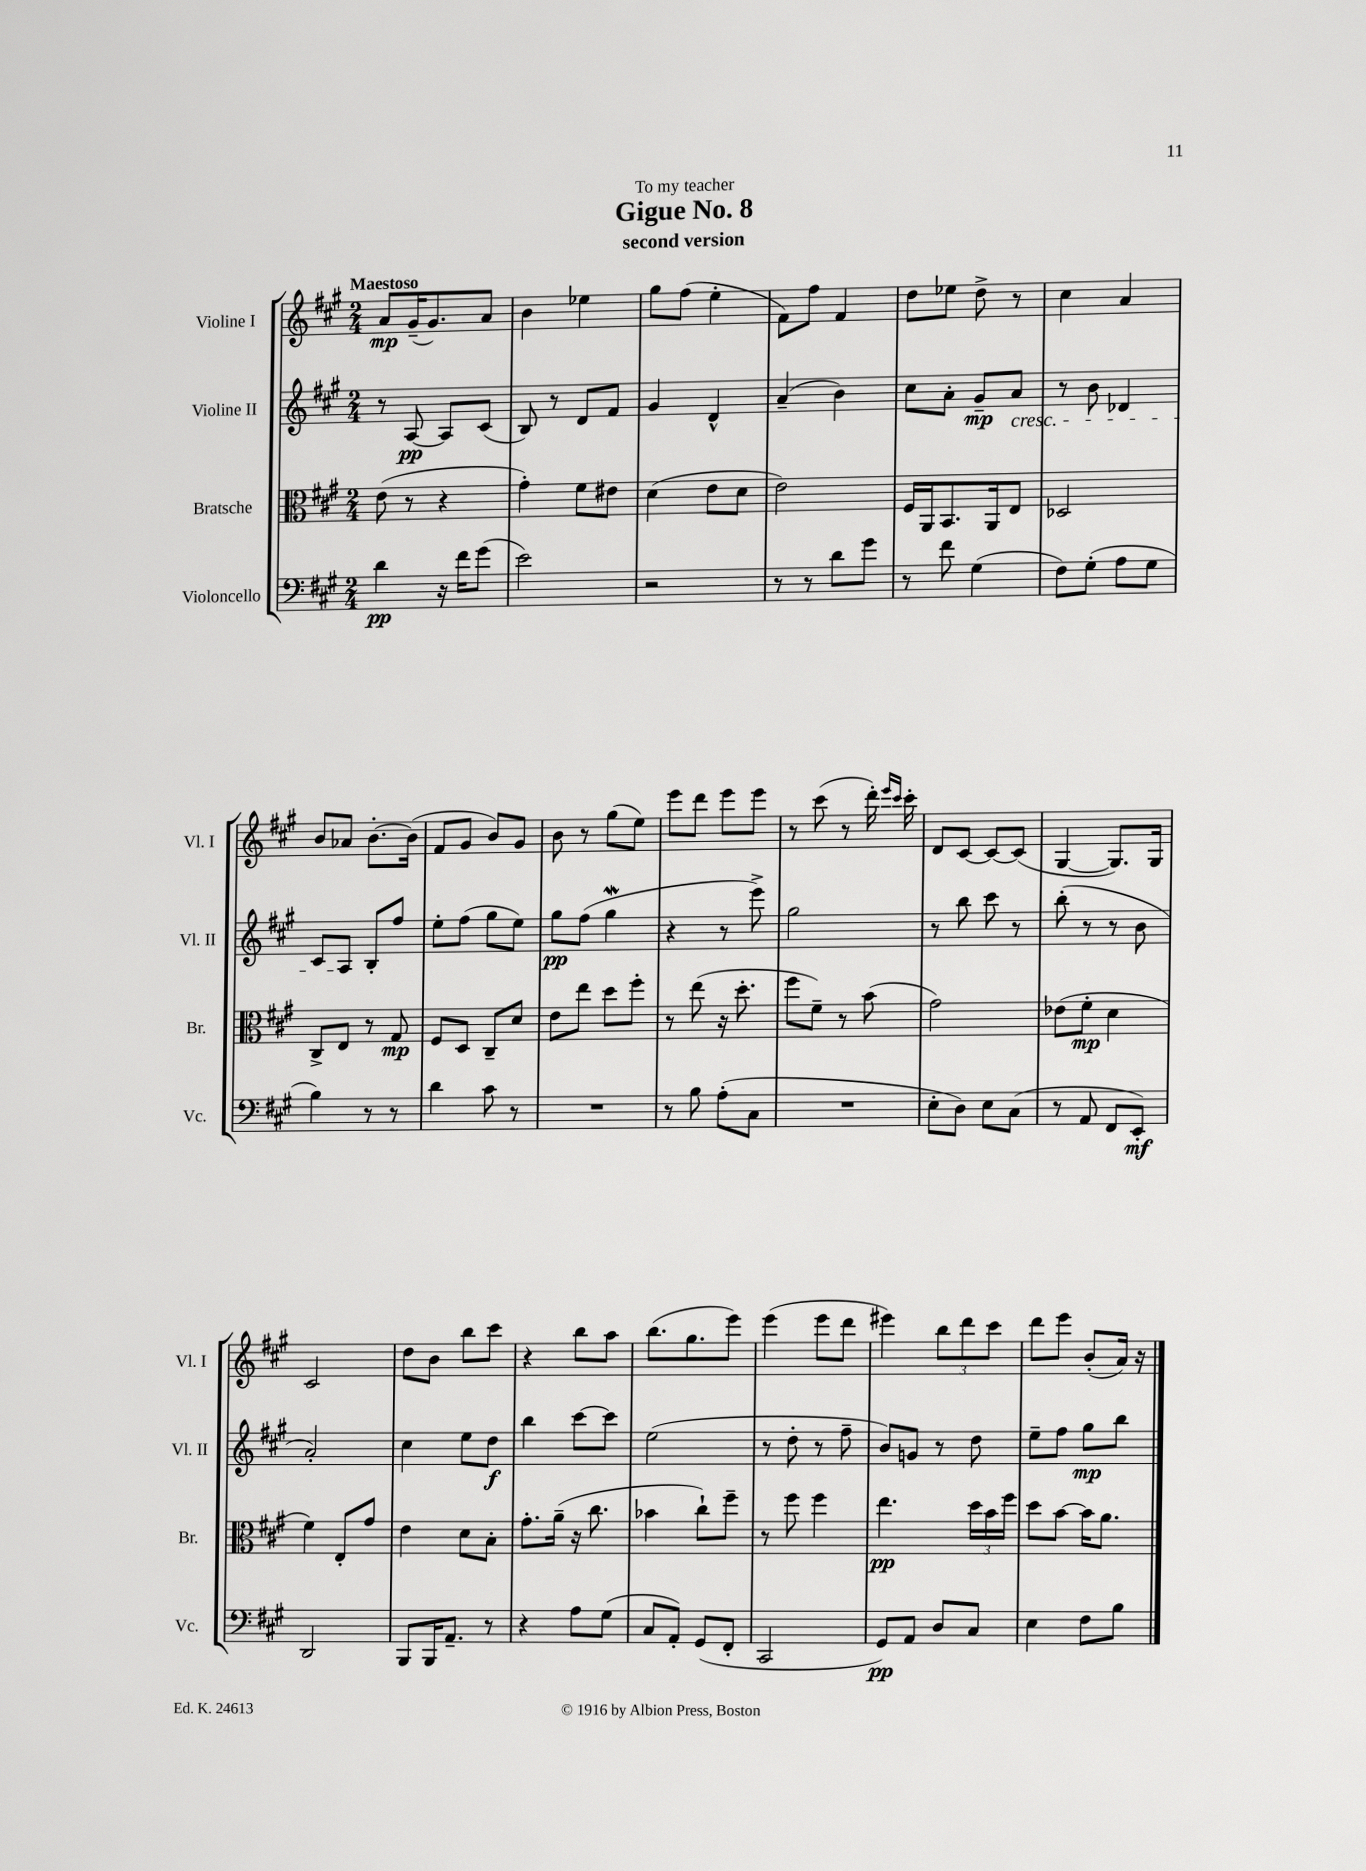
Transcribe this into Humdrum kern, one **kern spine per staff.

**kern	**kern	**kern	**kern
*staff4	*staff3	*staff2	*staff1
*clefF4	*clefC3	*clefG2	*clefG2
*k[f#c#g#]	*k[f#c#g#]	*k[f#c#g#]	*k[f#c#g#]
*M2/4	*M2/4	*M2/4	*M2/4
4d\	(8e\	8r	8a/L
.	8r	[8A/	(16g#~/K
.	.	.	8.g#/)
16r	4r	8A/]L	.
16f#\LK	.	.	.
(8g#\J	.	(8c#/J	8a/J
=	=	=	=
2e\)	4g#'\)	8B/)	4b\
.	.	8r	.
.	8f#\L	8d/L	4ee-\
.	8e#\J	8f#/J	.
=	=	=	=
2r	(4d\	4g#/	8gg#\L
.	.	.	(8ff#\J
.	8e\L	4d^^/	4ee'\
.	8d\J	.	.
=	=	=	=
8r	2e\)	(4a~/	8f#\L)
8r	.	.	8ff#\J
8d\L	.	4b\)	4f#/
8g#\J	.	.	.
=	=	=	=
8r	16F#/LL	8cc#\L	8dd\L
.	16AA/J	.	.
8f#\	8.BB/	8a'\J	8ee-\J
(4G#\	.	8g#~/L	8dd^\
.	16AA/k	.	.
.	8E/J	8a/J	8r
=	=	=	=
8F#\L)	2D-/	8r	4cc#\
(8G#'\J	.	8b\	.
8A\L	.	4d-/	4a/
8G#\J	.	.	.
=	=	=	=
4B\)	8C#^/L	8c#/L	8b/L
.	8E/J	8A/J	8a-/J
8r	8r	8B'/L	[8.b'\L
8r	8G#/	8ff#/J	.
.	.	.	(16b\]Jk
=	=	=	=
4d\	8F#/L	8ee'\L	8f#/L
.	8D/J	(8ff#\J	8g#/J
8c#\	8C#~/L	8gg#\L	8b/L)
8r	8d/J	8ee\J)	8g#/J
=	=	=	=
2r	8e\L	8gg#\L	8b\
.	8ee\J	(8ff#\J	8r
.	8dd\L	4gg#\	(8gg#\L
.	8ff#'\J	.	8ee\J)
=	=	=	=
8r	8r	4r	8eee\L
8B\	(8ee\	.	8ddd\J
(8A'\L	16r	8r	8eee\L
.	8.dd'\	.	.
8C#\J	.	8eee^\)	8eee\J
=	=	=	=
2r	8ff#\L	2gg#\	8r
.	8f#~\J)	.	(8ccc#\
.	8r	.	8r
.	(8b\	.	16ddd'\)
.	.	.	16qqeee/LL
.	.	.	16qqccc#/JJ
.	.	.	16ccc#'\
=	=	=	=
8E'\L	2g#\)	8r	8d/L
8D\J)	.	8bb\	[8c#/J
8E\L	.	8ccc#\	8c#/_L
(8C#\J	.	8r	(8c#/]J
=	=	=	=
8r	(8e-\L	(8bb'\	[4G#/
8AA/	8f#'\J	8r	.
8FF#/L	4d\	8r	8.G#/]L)
8EE'/J)	.	8b\	.
.	.	.	16G#/Jk
=	=	=	=
2DD/	4f#\)	2a'/)	2c#/
.	8E'/L	.	.
.	8g#/J	.	.
=	=	=	=
8BBB/L	4e\	4cc#\	8dd\L
16BBB/K	.	.	8b\J
8.AA~/J	.	.	.
.	8d\L	8ee\L	8bb\L
8r	8B'\J	8dd\J	8ccc#\J
=	=	=	=
4r	8.g#'\L	4bb\	4r
.	(16a~\Jk	.	.
8A\L	16r	[8ccc#\L	8bb\L
.	8.cc#\	.	.
(8G#\J	.	8ccc#\]J	8aa\J
=	=	=	=
8C#/L	4b-\	(2ee\	(8.bb\L
8AA'/J)	.	.	.
.	.	.	8.gg#\
(8GG#/L	8cc#`\L)	.	.
8FF#'/J	8ff#~\J	.	8eee\J)
=	=	=	=
2CC#/	8r	8r	(4eee\
.	8ff#\	8dd'\	.
.	4ff#\	8r	8eee\L
.	.	8ff#~\	8ddd\J
=	=	=	=
8GG#/L)	4.ee\	8b/L)	4eee#\)
8AA/J	.	8g/J	.
8D/L	.	8r	12bb\L
.	.	.	12ddd\
8C#/J	24dd\LL	8dd\	.
.	24b\	.	12ccc#\J
.	24ff#\JJ	.	.
=	=	=	=
4E\	8dd\L	8ee~\L	8ddd\L
.	[8b\J	8ff#\J	8eee\J
8F#\L	16b\]LK	8gg#\L	(8b'/L
.	8.a\J	.	.
8B\J	.	8bb\J	16a/Jk)
.	.	.	16r
==	==	==	==
*-	*-	*-	*-
